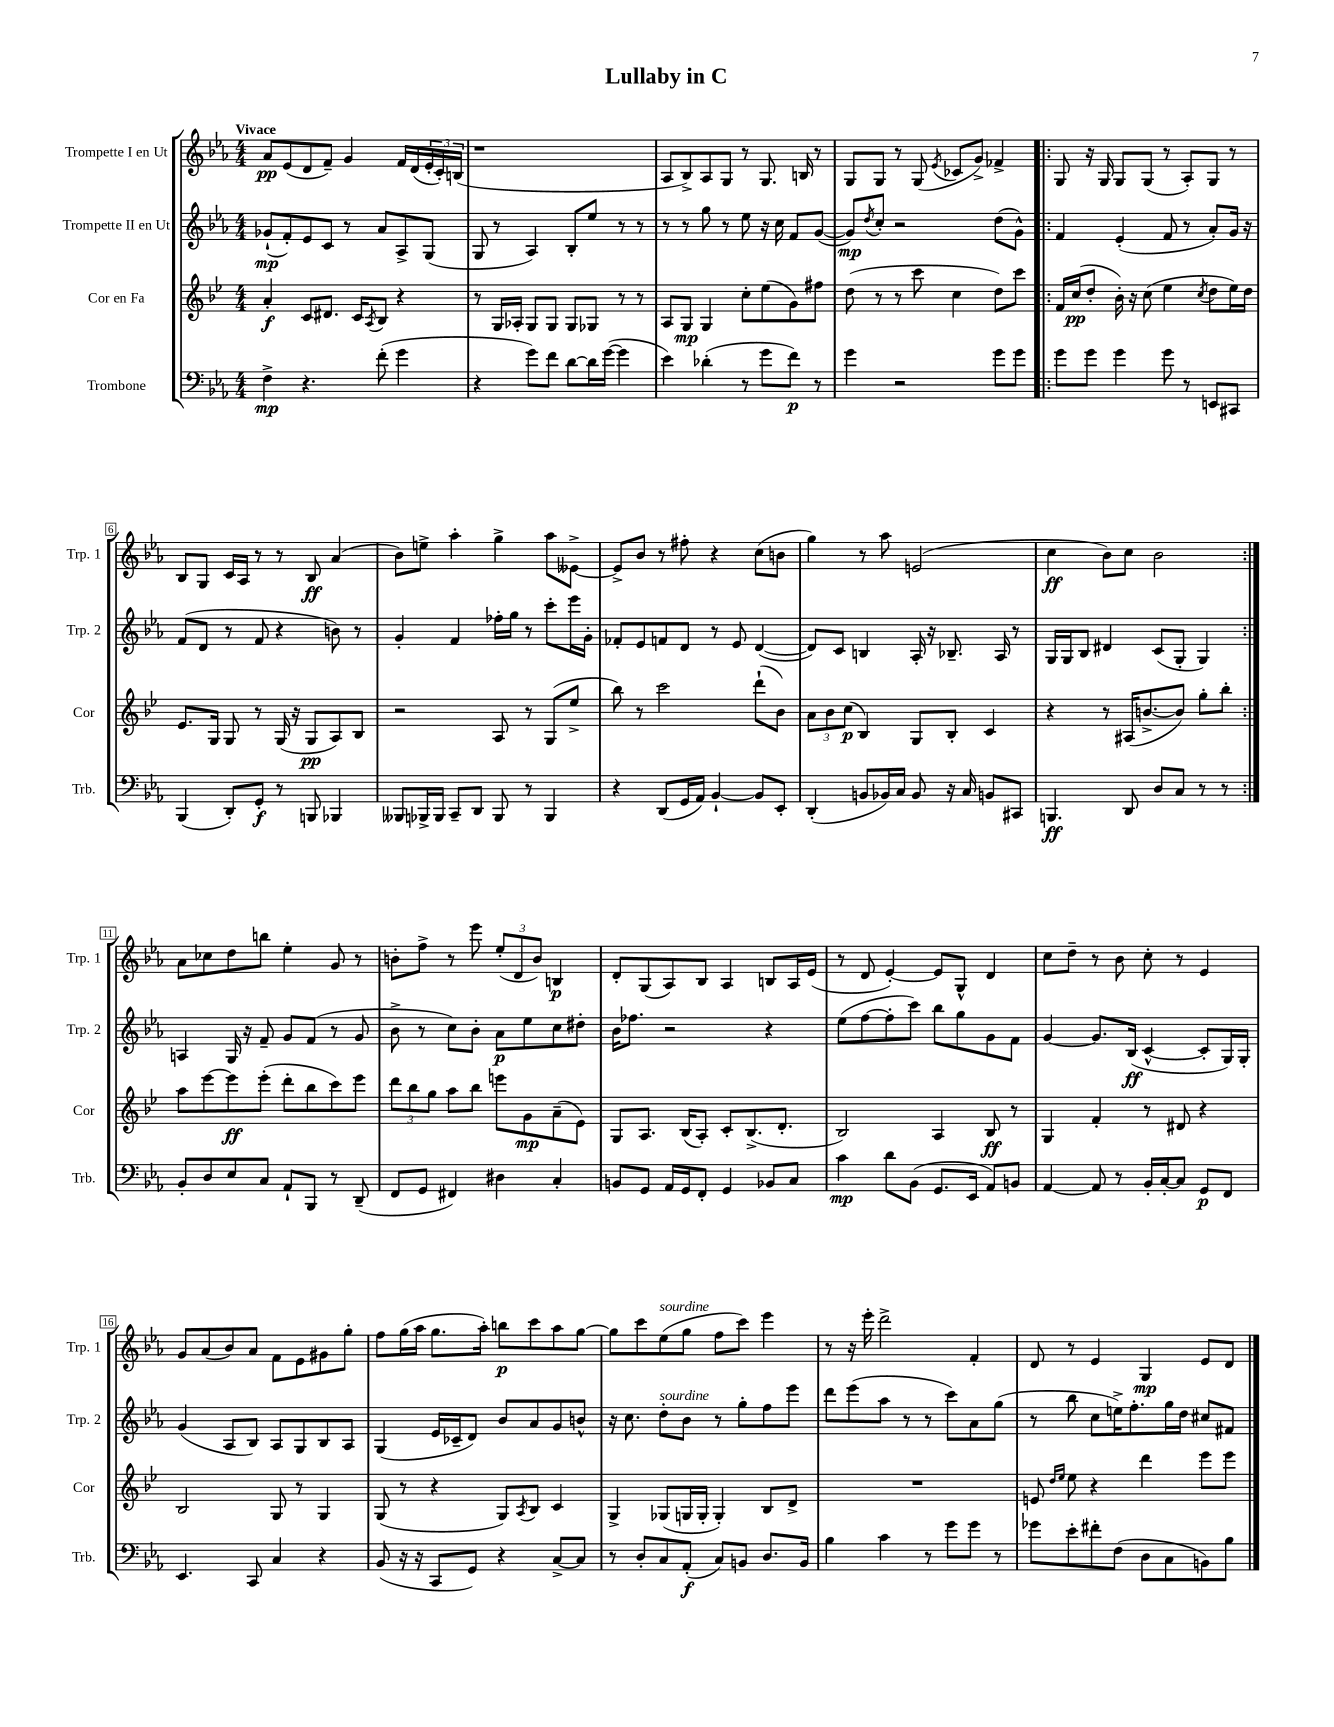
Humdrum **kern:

**kern	**kern	**kern	**kern
*staff4	*staff3	*staff2	*staff1
*clefF4	*clefG2	*clefG2	*clefG2
*k[b-e-a-]	*k[b-e-]	*k[b-e-a-]	*k[b-e-a-]
*M4/4	*M4/4	*M4/4	*M4/4
4F^	4a'	(8g-`	8a-
.	.	8f')	(8e-
4.r	8c	8e-	8d
.	8.d#	8c	8f~)
.	.	8r	4g
.	16c	.	.
.	8qA	.	.
(8f'	8B-	8a-	.
4g	4r	8A-^	16f
.	.	.	(16d
.	.	(8G	24e-'
.	.	.	24c')
.	.	.	(24B
=	=	=	=
4r	8r	8G	1r
.	16G	8r	.
.	16A-'	.	.
8g)	8G	4A-)	.
8f	8G	.	.
[8d	8G	8B-'	.
16d]	8G-	8ee-	.
([16g	.	.	.
4g]	8r	8r	.
.	8r	8r	.
=	=	=	=
4e-)	8A	8r	8A-
.	8G	8r	8B-^)
(4d-'	4G	8gg	8A-
.	.	8r	8G
8r	8cc'	8ee-	8r
8g	(8ee-	16r	8.G
.	.	16cc	.
8f)	8g)	8f	.
.	.	.	16B
8r	8ff#	([8g	8r
=	=	=	=
4g	(8dd	8g])	8G
.	.	8qdd	.
.	8r	8cc'	8G
2r	8r	2r	8r
.	8ccc	.	(8G
.	.	.	8qe-
.	4cc	.	8c-
.	.	.	8g^)
8g	8dd)	(8dd	4f-^
8g	8ccc	8g^^)	.
=!|:	=!|:	=!|:	=!|:
8g	16f	4f	8G
.	(16cc	.	.
8g	8dd'	.	16r
.	.	.	16G
4g	16b-')	(4e-'	8G
.	16r	.	.
.	(8cc	.	(8G
8g	4ee-	8f	8r
8r	.	8r	8A-')
.	8qcc	.	.
8EE	8dd	8a-')	8G
8CC#	16ee-)	16g	8r
.	16dd	16r	.
=	=	=	=
(4BBB-	8.e-	(8f	8B-
.	.	8d	8G
.	16G	.	.
8DD')	8G	8r	16c
.	.	.	16A-
8GG'	8r	8f	8r
8r	(16G	4r	8r
.	16r	.	.
8BBB	8G	.	8B-
4BBB-	8A)	8b)	(4a-
.	8B-	8r	.
=	=	=	=
8BBB--	2r	4g'	8b-)
16BBB-^	.	.	8ee^
16BBB-	.	.	.
8CC~	.	4f	4aa-'
8DD	.	.	.
8BBB-	8A	16ff-'	4gg^
.	.	16gg	.
8r	8r	8r	.
4BBB-	(8G	8ccc'	8aa-
.	8ee-^	16eee-	[8e--^
.	.	16g'	.
=	=	=	=
4r	8bb-)	8f-'	8e--^]
.	8r	8e-	8b-
(8DD	2ccc	8f	8r
16GG	.	8d	8ff#'
16AA-)	.	.	.
[4BB-`	.	8r	4r
.	.	8e-	.
8BB-]	(8ddd`	([4d	(8cc
8EE-'	8b-)	.	8b
=	=	=	=
(4DD'	12a	8d])	4gg)
.	12b-	.	.
.	.	8c	.
.	(12cc	.	.
8BB	4B-)	4B	8r
16BB-)	.	.	8aa-
16C	.	.	.
8BB-	8G	16A-'	(2e
.	.	16r	.
16r	8B-'	8.B-~	.
16C	.	.	.
8BB	4c	.	.
.	.	16A-	.
8CC#	.	8r	.
=	=	=	=
4.BBB	4r	16G	4cc
.	.	16G	.
.	.	8B-	.
.	8r	4d#	8b-)
8DD	(16A#	.	8cc
.	[8.b^	.	.
8D	.	(8c	2b-
8C	8b])	8G'	.
8r	8gg'	4G)	.
8r	8bb-'	.	.
=:|!	=:|!	=:|!	=:|!
8BB-'	8aa	4A	8a-
8D	[8eee-	.	8cc-
8E-	8eee-]	16G	8dd
.	.	16r	.
8C	(8eee-'	8f~	8bb
8AA-`	8ddd'	8g	4ee-'
8BBB-	8bb-	(8f	.
8r	8ccc)	8r	8g
(8DD~	8eee-	8g	8r
=	=	=	=
8FF	12ddd	8b-^	8b'
.	12bb-	.	.
8GG	.	8r	8ff^
.	12gg	.	.
4FF#)	8aa	8cc)	8r
.	8bb-	8b-'	8eee-
4D#	8eee	8a-	(12ee-'
.	.	.	12d
.	8g	8ee-	.
.	.	.	12b)
4C'	(8a~	8cc	4B
.	8e-)	8dd#'	.
=	=	=	=
8BB	8G	16b-	8d'
.	.	8.ff-	.
8GG	8.A	.	(8G
16AA-	.	2r	8A-)
16GG	(16B-	.	.
8FF'	8A')	.	8B-
4GG	8c'	.	4A-
.	(8.B-^	.	.
8BB-	.	4r	8B
.	8.d'	.	.
8C	.	.	16A-
.	.	.	(16e-
=	=	=	=
4c	2B-)	(8ee-	8r
.	.	[8ff	8d
8d	.	8ff']	[4e-')
(8BB-	.	8ccc)	.
8.GG	4A	8bb-	8e-]
.	.	8gg	8G^^
16EE-	.	.	.
8AA-)	8B-	8g	4d
8BB	8r	8f	.
=	=	=	=
[4AA-	4G	[4g	8cc
.	.	.	8dd~
8AA-]	4f'	8.g]	8r
8r	.	.	8b-
.	.	(16B-	.
16BB-'	8r	[4c^^	8cc'
[16C'	.	.	.
8C]	8d#	.	8r
8GG	4r	8c']	4e-
8FF	.	16G)	.
.	.	16G'	.
=	=	=	=
4.EE-	2B-	(4g	8g
.	.	.	(8a-
.	.	8A-	8b-)
8CC	.	8B-)	8a-
4C	8G	8A-	8f
.	8r	8G	8e-
4r	4G	8B-	8g#
.	.	8A-	8gg'
=	=	=	=
(8BB-	(8G	(4G	8ff
16r	8r	.	(16gg
16r	.	.	16aa-
8CC	4r	16e-	8.gg
.	.	16c-~	.
8GG)	.	8d)	.
.	.	.	16aa-')
4r	8G)	8b-	8bb
.	8qA	.	.
.	8B-	8a-	8ccc
[8C^	4c	8g	8aa-
8C]	.	8b^^	[8gg
=	=	=	=
8r	4G^	16r	8gg]
.	.	8.cc	.
8D'	.	.	8ccc
8C	(8G-	8dd'	(8ee-
(8AA-'	16G	8b-	8gg
.	16G'	.	.
8C)	4G')	8r	8ff
8BB	.	8gg'	8ccc)
8.D	8B-	8ff	4eee-
.	8d^	8eee-	.
16BB	.	.	.
=	=	=	=
4B-	1r	8ddd	8r
.	.	(8eee-	16r
.	.	.	16eee-'
4c	.	8aa-	2ddd^
.	.	8r	.
8r	.	8r	.
8g	.	8ccc)	.
8g	.	8a-	4f'
8r	.	(8gg	.
=	=	=	=
8g-	8e	8r	8d
.	16qqdd	.	.
.	16qqee-	.	.
8e-'	8ee-	8bb-	8r
8f#'	4r	8cc	4e-
(8F	.	16ee^)	.
.	.	8.ff'	.
8D	4ddd	.	4G
8C	.	16gg	.
.	.	16dd	.
8BB)	8eee-	8cc#	8e-
8B-	8eee-	8f#	8d
==	==	==	==
*-	*-	*-	*-
